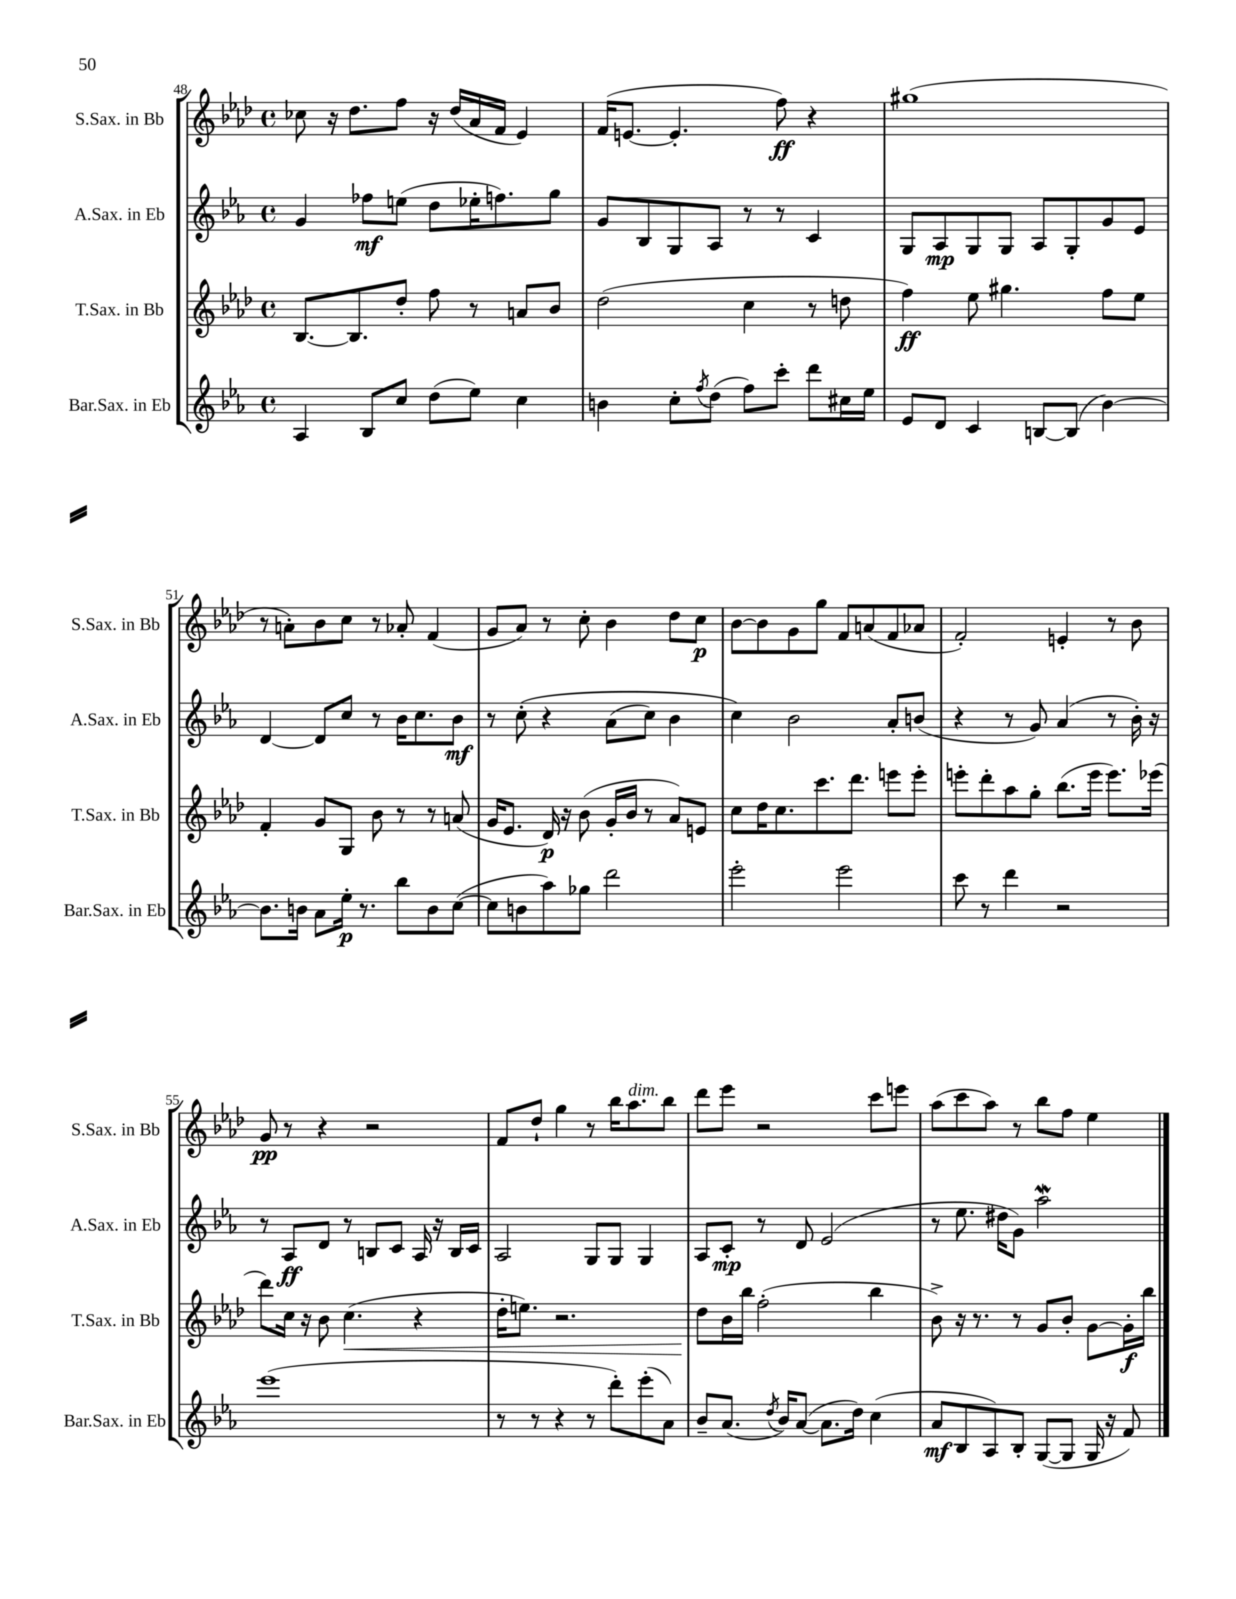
<<
\new StaffGroup <<
\new Staff = "s0" \with { instrumentName = "S.Sax. in Bb" shortInstrumentName = "S.Sax. in Bb" } {
    \clef treble \key aes \major \defaultTimeSignature \time 4/4
    ces''8 r16 des''8. f''8 r16 des''16( aes'16 f'16 ees'4) |
    f'16( e'8.~ e'4.-. f''8\ff) r4 |
    gis''1( |
    r8 a'8-.) bes'8 c''8 r8 aes'8-. f'4( |
    g'8 aes'8) r8 c''8-. bes'4 des''8 c''8\p |
    bes'8~ bes'8 g'8 g''8 f'8 a'8( f'8 aes'8 |
    f'2-.) e'4-. r8 bes'8 |
    g'8\pp r8 r4 r2 |
    f'8 des''8-! g''4 r8 bes''16 aes''8.^\markup { \italic "dim." } bes''8 |
    des'''8 ees'''8 r2 c'''8 e'''8 |
    aes''8( c'''8 aes''8) r8 bes''8 f''8 ees''4 \bar "|." |
}
\new Staff = "s1" \with { instrumentName = "A.Sax. in Eb" shortInstrumentName = "A.Sax. in Eb" } {
    \clef treble \key ees \major \defaultTimeSignature \time 4/4
    g'4 fes''8\mf e''8( d''8 ees''16-. f''8.) g''8 |
    g'8 bes8 g8 aes8 r8 r8 c'4 |
    g8 aes8\mp g8 g8 aes8 g8-. g'8 ees'8 |
    d'4~ d'8 c''8 r8 bes'16 c''8. bes'8\mf |
    r8 c''8-.\( r4 aes'8( c''8) bes'4 |
    c''4\) bes'2 aes'8-. b'8( |
    r4 r8 g'8) aes'4( r8 bes'16-.) r16 |
    r8 aes8\ff d'8 r8 b8 c'8 aes16 r16 b16 c'16 |
    aes2 g8 g8 g4 |
    aes8 c'8-.\mp r8 d'8 ees'2( |
    r8 ees''8. dis''16 g'8) aes''2\mordent \bar "|." |
}
\new Staff = "s2" \with { instrumentName = "T.Sax. in Bb" shortInstrumentName = "T.Sax. in Bb" } {
    \clef treble \key aes \major \defaultTimeSignature \time 4/4
    bes8.~ bes8. des''8-. f''8 r8 a'8 bes'8 |
    des''2( c''4 r8 d''8 |
    f''4\ff) ees''8 gis''4. f''8 ees''8 |
    f'4-. g'8 g8 bes'8 r8 r8 a'8( |
    g'16 ees'8. des'16\p) r16 bes'8( g'16-. bes'16 r8 aes'8) e'8 |
    c''8 des''16 c''8. c'''8. des'''8. e'''8 e'''8-. |
    e'''8-. des'''8-. aes''8 g''8-. bes''8.( e'''16 e'''8.) ees'''16( |
    des'''8) c''16 r16 bes'8 c''4.\<( r4 |
    des''16-. e''8.) r2. |
    des''8\! bes'16 bes''16 f''2-.( bes''4 |
    bes'8->) r16 r8. r8 g'8 bes'8-. g'8~ g'16-.\f bes''16 \bar "|." |
}
\new Staff = "s3" \with { instrumentName = "Bar.Sax. in Eb" shortInstrumentName = "Bar.Sax. in Eb" } {
    \clef treble \key ees \major \defaultTimeSignature \time 4/4
    aes4 bes8 c''8 d''8( ees''8) c''4 |
    b'4 c''8-. \acciaccatura { f''8 } d''8( f''8) c'''8-. d'''8 cis''16 ees''16 |
    ees'8 d'8 c'4 b8~ b8( bes'4~) |
    bes'8. b'16 aes'8 ees''16-.\p r8. bes''8 b'8 c''8~( |
    c''8 b'8 aes''8) ges''8 d'''2 |
    ees'''2-. ees'''2 |
    c'''8 r8 d'''4 r2 |
    ees'''1( |
    r8 r8 r4 r8 d'''8-.) ees'''8-.( aes'8) |
    bes'8-- aes'8.( \acciaccatura { d''8 } bes'16) aes'8~( aes'8. d''16) c''4( |
    aes'8\mf bes8 aes8) bes8-. g8~( g8 g16 r16 f'8) \bar "|." |
}
>>
>>
\layout { \context { \Score currentBarNumber = #48 } }
